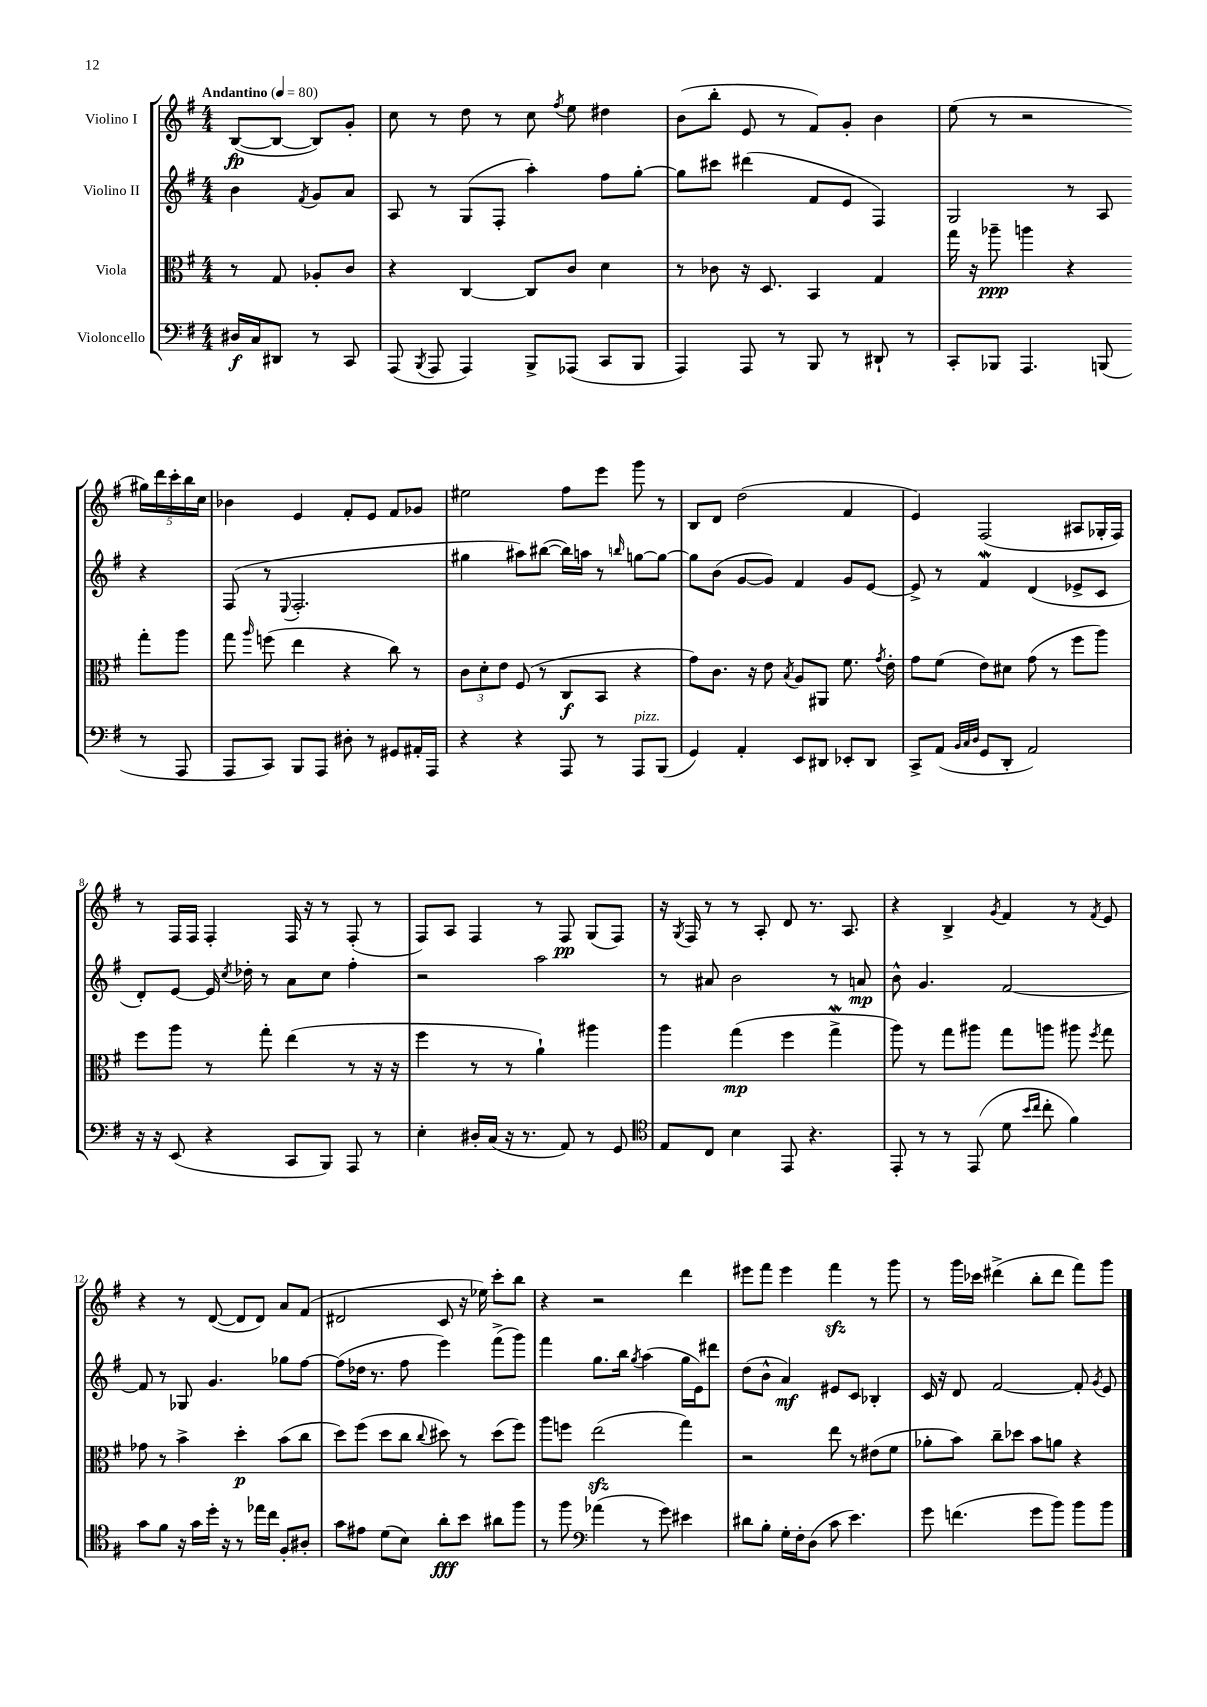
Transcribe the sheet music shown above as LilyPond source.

<<
\new StaffGroup <<
\new Staff = "s0" \with { instrumentName = "Violino I" } {
    \clef treble \key g \major \numericTimeSignature \time 4/4 \partial 2 \tempo "Andantino" 4 = 80
    \autoBeamOff b8[~\fp( b8]~ b8[) g'8]-. |
    c''8 r8 d''8 r8 c''8 \acciaccatura { fis''8 } e''8 dis''4 |
    b'8[( b''8]-. e'8 r8 fis'8[) g'8]-. b'4 |
    e''8( r8 r2 \tuplet 5/4 { gis''16[) d'''16 c'''16-. b''16 c''16] } |
    bes'4 e'4 fis'8[-. e'8] fis'8[ ges'8] |
    eis''2 fis''8[ e'''8] g'''8 r8 |
    b8[ d'8] d''2( fis'4 |
    e'4) fis2( ais8[ ges16-. fis16]) |
    r8 fis16[ fis16] fis4-. fis16 r16 r8 fis8-.( r8 |
    fis8[) a8] fis4 r8 fis8\pp g8[( fis8]) |
    r16 \acciaccatura { g8 } fis16 r8 r8 a8-. d'8 r8. a8. |
    r4 b4-> \acciaccatura { g'8 } fis'4 r8 \acciaccatura { fis'8 } e'8 |
    r4 r8 d'8~( d'8[ d'8]) a'8[ fis'8]( |
    dis'2 c'8 r16 ees''16) c'''8[-. b''8] |
    r4 r2 d'''4 |
    eis'''8[ fis'''8] eis'''4 fis'''4\sfz r8 g'''8 |
    r8 g'''16[ ces'''16] dis'''4->( b''8[-. dis'''8] fis'''8[) g'''8] \bar "|." |
}
\new Staff = "s1" \with { instrumentName = "Violino II" } {
    \clef treble \key g \major \numericTimeSignature \time 4/4 \partial 2
    \autoBeamOff b'4 \acciaccatura { fis'8 } g'8[ a'8] |
    a8 r8 g8[( fis8]-. a''4-.) fis''8[ g''8]~-. |
    g''8[ cis'''8] dis'''4( fis'8[ e'8] fis4) |
    g2 r8 a8 r4 |
    fis8( r8 \appoggiatura { e8 } fis2.-. |
    gis''4 ais''8[) bis''8]~( bis''16[) a''16] r8 \grace { b''16 } g''8[~ g''8]~ |
    g''8[ b'8]( g'8[~ g'8]) fis'4 g'8[ e'8]~ |
    e'8-> r8 fis'4\mordent d'4( ees'8[-> c'8] |
    d'8[-.) e'8]~ e'16 \acciaccatura { c''8 } des''16-. r8 a'8[ c''8] fis''4-. |
    r2 a''2 |
    r8 ais'8 b'2 r8 a'8\mp |
    b'8-^ g'4. fis'2~ |
    fis'8 r8 ges8 g'4. ges''8[ fis''8]~ |
    fis''8[( des''16] r8. fis''8 e'''4) fis'''8[->( g'''8]) |
    fis'''4 g''8.[ b''16] \acciaccatura { g''8 } a''4( g''16[ e'16) dis'''8] |
    d''8[( b'8]-^ a'4\mf) eis'8[ c'8] bes4-. |
    c'16 r16 d'8 fis'2~ fis'8-. \acciaccatura { g'8 } e'8 \bar "|." |
}
\new Staff = "s2" \with { instrumentName = "Viola" } {
    \clef alto \key g \major \numericTimeSignature \time 4/4 \partial 2
    \autoBeamOff r8 g8 aes8[-. c'8] |
    r4 c4~ c8[ c'8] d'4 |
    r8 ces'8 r16 d8. b,4 g4 |
    g''16 r16 aes''8--\ppp a''4 r4 g''8[-. a''8] |
    g''8 \grace { a''16 } f''8( e''4 r4 c''8) r8 |
    \tuplet 3/2 { c'8[ d'8-. e'8] } fis8( r8 c8[\f b,8] r4 |
    g'8[) c'8.] r16 e'8 \acciaccatura { b8 } a8[ ais,8] fis'8. \acciaccatura { g'8 } e'16-. |
    g'8[ fis'8]( e'8[) dis'8] g'8( r8 fis''8[ a''8]) |
    fis''8[ a''8] r8 g''8-. e''4( r8 r16 r16 |
    fis''4 r8 r8 a'4-!) ais''4 |
    a''4 g''4\mp( fis''4 g''4->\mordent |
    a''8) r8 g''8[ ais''8] g''8[ a''8] ais''8 \acciaccatura { fis''8 } g''8 |
    ges'8 r8 b'4-> d''4-.\p b'8[( c''8] |
    d''8[) fis''8]( d''8[ c''8] \appoggiatura { c''8 } dis''8) r8 dis''8[( fis''8]) |
    a''8[ f''8] e''2\sfz( g''4) |
    r2 e''8 r8 eis'8[( fis'8] |
    aes'8[-. b'8]) c''8[-- des''8] b'8[ a'8] r4 \bar "|." |
}
\new Staff = "s3" \with { instrumentName = "Violoncello" } {
    \clef bass \key g \major \numericTimeSignature \time 4/4 \partial 2
    \autoBeamOff dis16[\f c16 dis,8] r8 c,8 |
    a,,8( \acciaccatura { b,,8 } a,,8 a,,4) b,,8[-> aes,,8]( c,8[ b,,8] |
    a,,4) a,,8 r8 b,,8 r8 dis,8-! r8 |
    c,8[-. bes,,8] a,,4. b,,8( r8 a,,8 |
    a,,8[ c,8]) b,,8[ a,,8] dis8-. r8 gis,8[ ais,16-. a,,16] |
    r4 r4 a,,8 r8 a,,8[^\markup { \italic "pizz." } b,,8]( |
    g,4) a,4-. e,8[ dis,8] ees,8[-. dis,8] |
    c,8[-> a,8]( \grace { b,32[ c32 d32] } g,8[ d,8]-. a,2) |
    r16 r16 e,8( r4 c,8[ b,,8]) a,,8 r8 |
    e4-. dis16[-. c16]( r16 r8. a,8) r8 g,8 |
    \clef tenor e8[ c8] b4 e,8 r4. |
    e,8-. r8 r8 e,8( d'8 \grace { b'16[ c''16] } c''8-. fis'4) |
    g'8[ fis'8] r16 g'16[ d''16]-. r16 r8 ees''16[ c''16] fis8[-. ais8]-. |
    g'8[ eis'8] d'8[( b8]) a'8[-.\fff b'8] ais'8[ fis''8] |
    r8 fis''8 \clef bass aes'4( r8 g'8) eis'4 |
    dis'8[ b8]-. g16[-. fis16-. d8]( c'8 e'4.) |
    g'8 f'4.( g'8[ b'8]) b'8[ b'8] \bar "|." |
}
>>
>>
